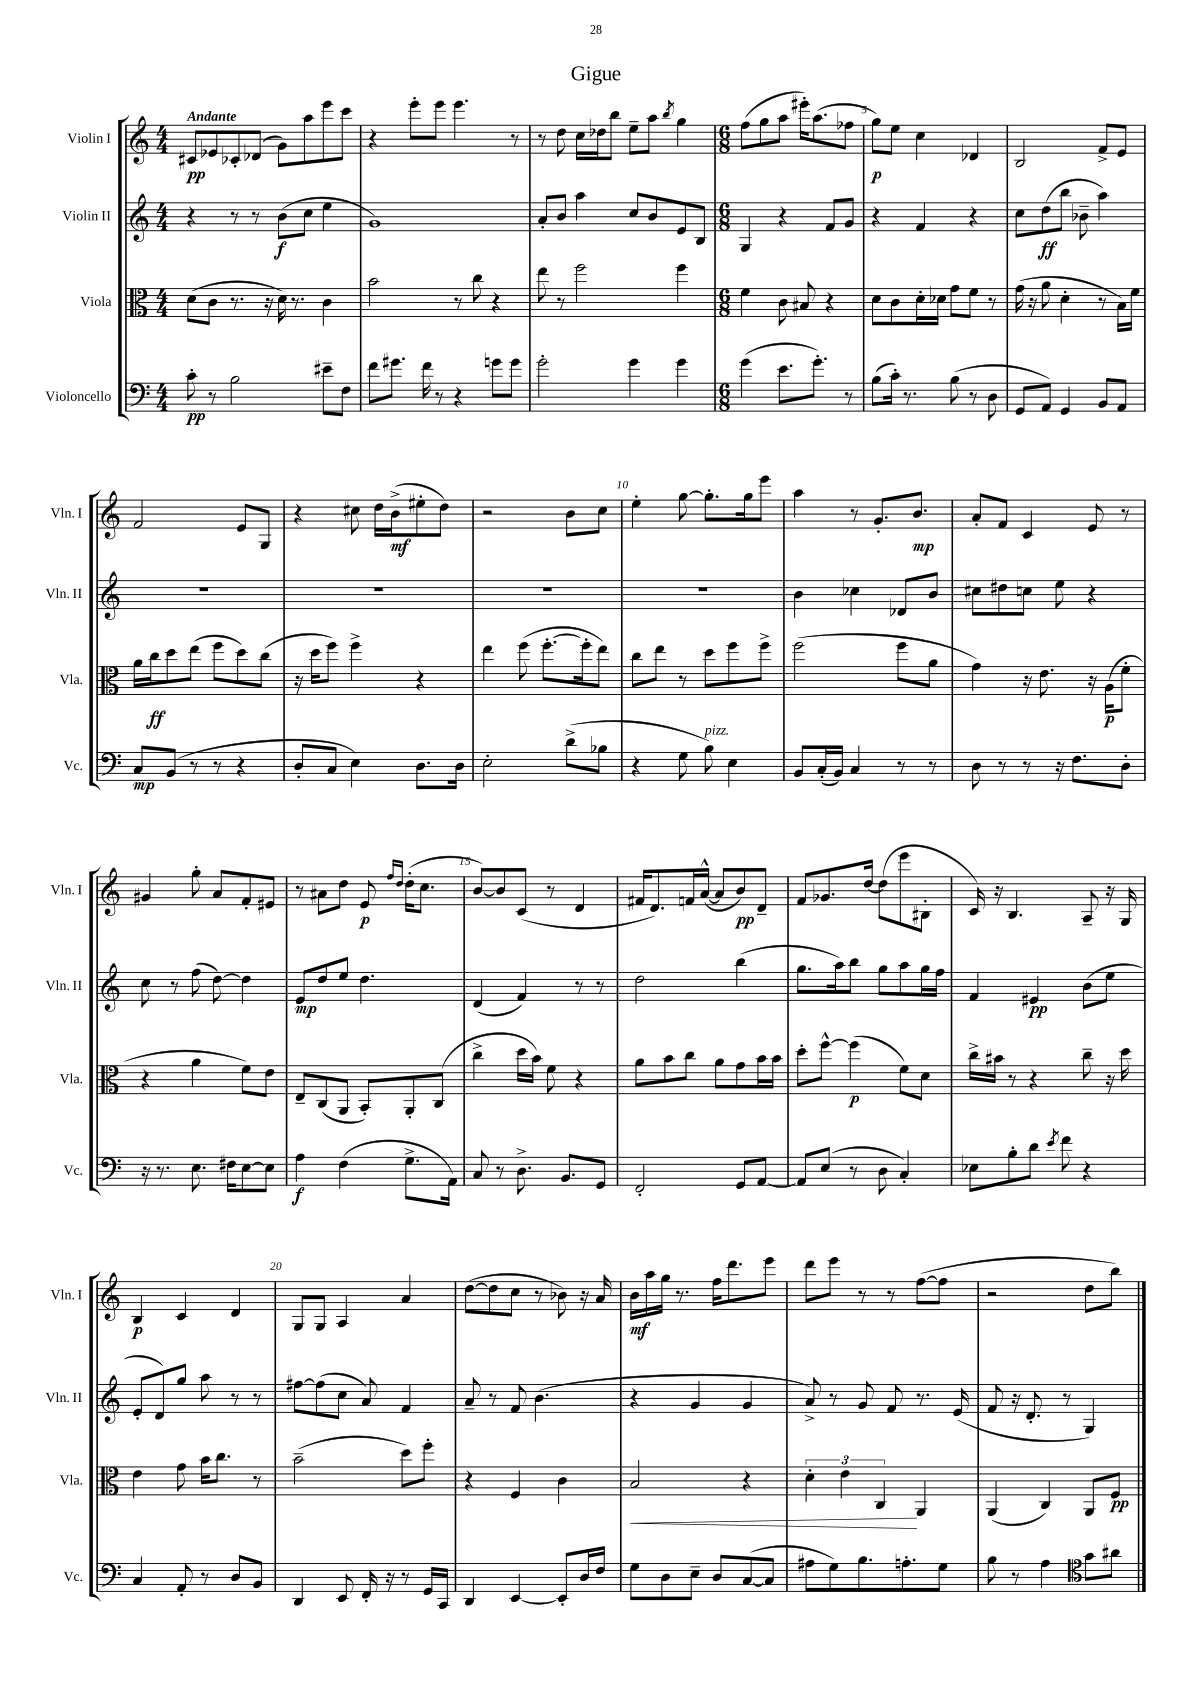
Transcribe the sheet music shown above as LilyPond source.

\header { title = "Gigue" }
<<
\new StaffGroup <<
\new Staff = "s0" \with { instrumentName = "Violin I" shortInstrumentName = "Vln. I" } {
    \clef treble \key c \major \numericTimeSignature \time 4/4 \tempo "Andante"
    cis'8\pp ees'8 ces'8-. des'8( g'8) a''8 e'''8 c'''8 |
    r4 e'''8-. e'''8 e'''4. r8 |
    r8 d''8 c''16 des''16 b''8 e''8-- a''8 \acciaccatura { b''8 } g''4 |
    \numericTimeSignature \time 6/8 f''8( g''8 a''8 eis'''16-.) a''8.( fes''8 |
    g''8\p) e''8 c''4 des'4 |
    b2 f'8-> e'8 |
    f'2 e'8 g8 |
    r4 cis''8 d''16 b'16->\mf( eis''8-. d''8) |
    r2 b'8 c''8 |
    e''4-. g''8~ g''8.-. g''16 e'''8 |
    a''4 r8 g'8.-. b'8.\mp |
    a'8-. f'8 c'4 e'8 r8 |
    gis'4 g''8-. a'8 f'8-. eis'8 |
    r8 ais'8 d''8 e'8\p \grace { f''16 d''16 } d''16-.( c''8. |
    b'8~) b'8 c'8( r8 d'4 |
    fis'16 d'8.) f'16 a'16~-^( a'8 b'8\pp) d'8-- |
    f'8 ges'8. d''16~ d''8( e'''8 bis8-. |
    c'16) r16 b4. a8-- r16 g16 |
    b4\p c'4 d'4 |
    g8 g8 a4 a'4 |
    d''8~( d''8 c''8 r8 bes'8) r16 a'16 |
    b'16\mf a''16 g''16 r8. f''16 d'''8. e'''8 |
    d'''8 e'''8 r8 r8 f''8~( f''8 |
    r2 d''8 b''8) \bar "|." |
}
\new Staff = "s1" \with { instrumentName = "Violin II" shortInstrumentName = "Vln. II" } {
    \clef treble \key c \major \numericTimeSignature \time 4/4
    r4 r8 r8 b'8\f( c''8 e''4 |
    g'1) |
    a'8-. b'8 a''4 c''8 b'8 e'8 b8 |
    \numericTimeSignature \time 6/8 g4 r4 f'8 g'8 |
    r4 f'4 r4 |
    c''8 d''8\ff( b''8 bes'8-- a''4) |
    R2. |
    R2. |
    R2. |
    R2. |
    b'4 ces''4 des'8 b'8 |
    cis''8 dis''8 c''8 e''8 r4 |
    c''8 r8 f''8( d''8~) d''4 |
    e'8\mp d''8 e''8 d''4. |
    d'4( f'4) r8 r8 |
    d''2 b''4( |
    g''8. a''16) b''8 g''8 a''8 g''16 f''16 |
    f'4 eis'4\pp b'8( e''8 |
    e'8-. d'8) g''8 a''8 r8 r8 |
    fis''8~ fis''8( c''8 a'8) f'4 |
    a'8-- r8 f'8 b'4.( |
    r4 g'4 g'4 |
    a'8->) r8 g'8 f'8 r8. e'16( |
    f'8 r16 d'8.-. r8 g4) \bar "|." |
}
\new Staff = "s2" \with { instrumentName = "Viola" shortInstrumentName = "Vla." } {
    \clef alto \key c \major \numericTimeSignature \time 4/4
    d'8( c'8 r8. r16 d'16) r8. c'4 |
    b'2 r8 c''8 r4 |
    e''8 r8 f''2 f''4 |
    \numericTimeSignature \time 6/8 f'4 c'8 bis8 r4 |
    d'8 c'8 d'16-. des'16 g'8 f'8 r8 |
    g'16( r16 a'8 d'4-. r8 b16) f'16 |
    a'16 c''16\ff d''8 e''8( f''8 d''8) c''8( |
    r16 d''16 f''8) f''4-> r4 |
    e''4 f''8( f''8.~-. f''16-. e''8) |
    c''8 e''8 r8 d''8 f''8 f''8-> |
    f''2( f''8 a'8 |
    g'4) r16 e'8. r16 a16\p( f'8-. |
    r4 a'4 f'8) e'8 |
    e8-- c8( a,8 b,8-.) a,8-. c8( |
    c''4-> d''16 b'16) f'8 r4 |
    a'8 b'8 c''8 a'8 g'8 b'16 b'16 |
    d''8-. f''8~-^ f''4\p( f'8) d'8 |
    c''16-> bis'16 r8 r4 c''8-- r16 d''16 |
    e'4 g'8 b'16 c''8. r8 |
    b'2--( d''8) f''8-. |
    r4 f4 c'4 |
    b2\< r4 |
    \tuplet 3/2 { d'4-. e'4 c4\! } a,4 |
    a,4( c4) a,8 f8\pp \bar "|." |
}
\new Staff = "s3" \with { instrumentName = "Violoncello" shortInstrumentName = "Vc." } {
    \clef bass \key c \major \numericTimeSignature \time 4/4
    c'8-.\pp r8 b2 eis'8-- f8 |
    f'8 gis'8. f'16 r8 r4 g'8 g'8 |
    g'2-. g'4 g'4 |
    \numericTimeSignature \time 6/8 g'4( e'8. g'8.-.) r8 |
    b8( c'16-.) r8. b8( r8 d8 |
    g,8 a,8) g,4 b,8 a,8 |
    c8\mp b,8( r8 r8 r4 |
    d8-. c8 e4) d8. d16 |
    e2-. d'8->( bes8 |
    r4 g8 b8^\markup { \italic "pizz." }) e4 |
    b,8 c16-.( b,16) c4 r8 r8 |
    d8 r8 r8 r16 f8. d8-. |
    r16 r8. e8. fis16 e8~ e8 |
    a4\f f4( g8.-> a,16) |
    c8 r8 d8.-> b,8. g,8 |
    f,2-. g,8 a,8~ |
    a,8 e8( r8 d8 c4-.) |
    ees8 b8-. d'8 \acciaccatura { e'8 } f'8 r4 |
    c4 a,8-. r8 d8 b,8 |
    d,4 e,8 f,16-. r16 r8 g,16 c,16 |
    d,4 e,4~ e,8-. d16 f16 |
    g8 d8 e8-- d8 c8~( c8 |
    ais8 g8) b8. a8.-. g8 |
    b8 r8 a4 \clef tenor g'8 ais'8 \bar "|." |
}
>>
>>
\layout { \context { \Score \override BarNumber.break-visibility = ##(#f #t #t) barNumberVisibility = #(every-nth-bar-number-visible 5) } }
